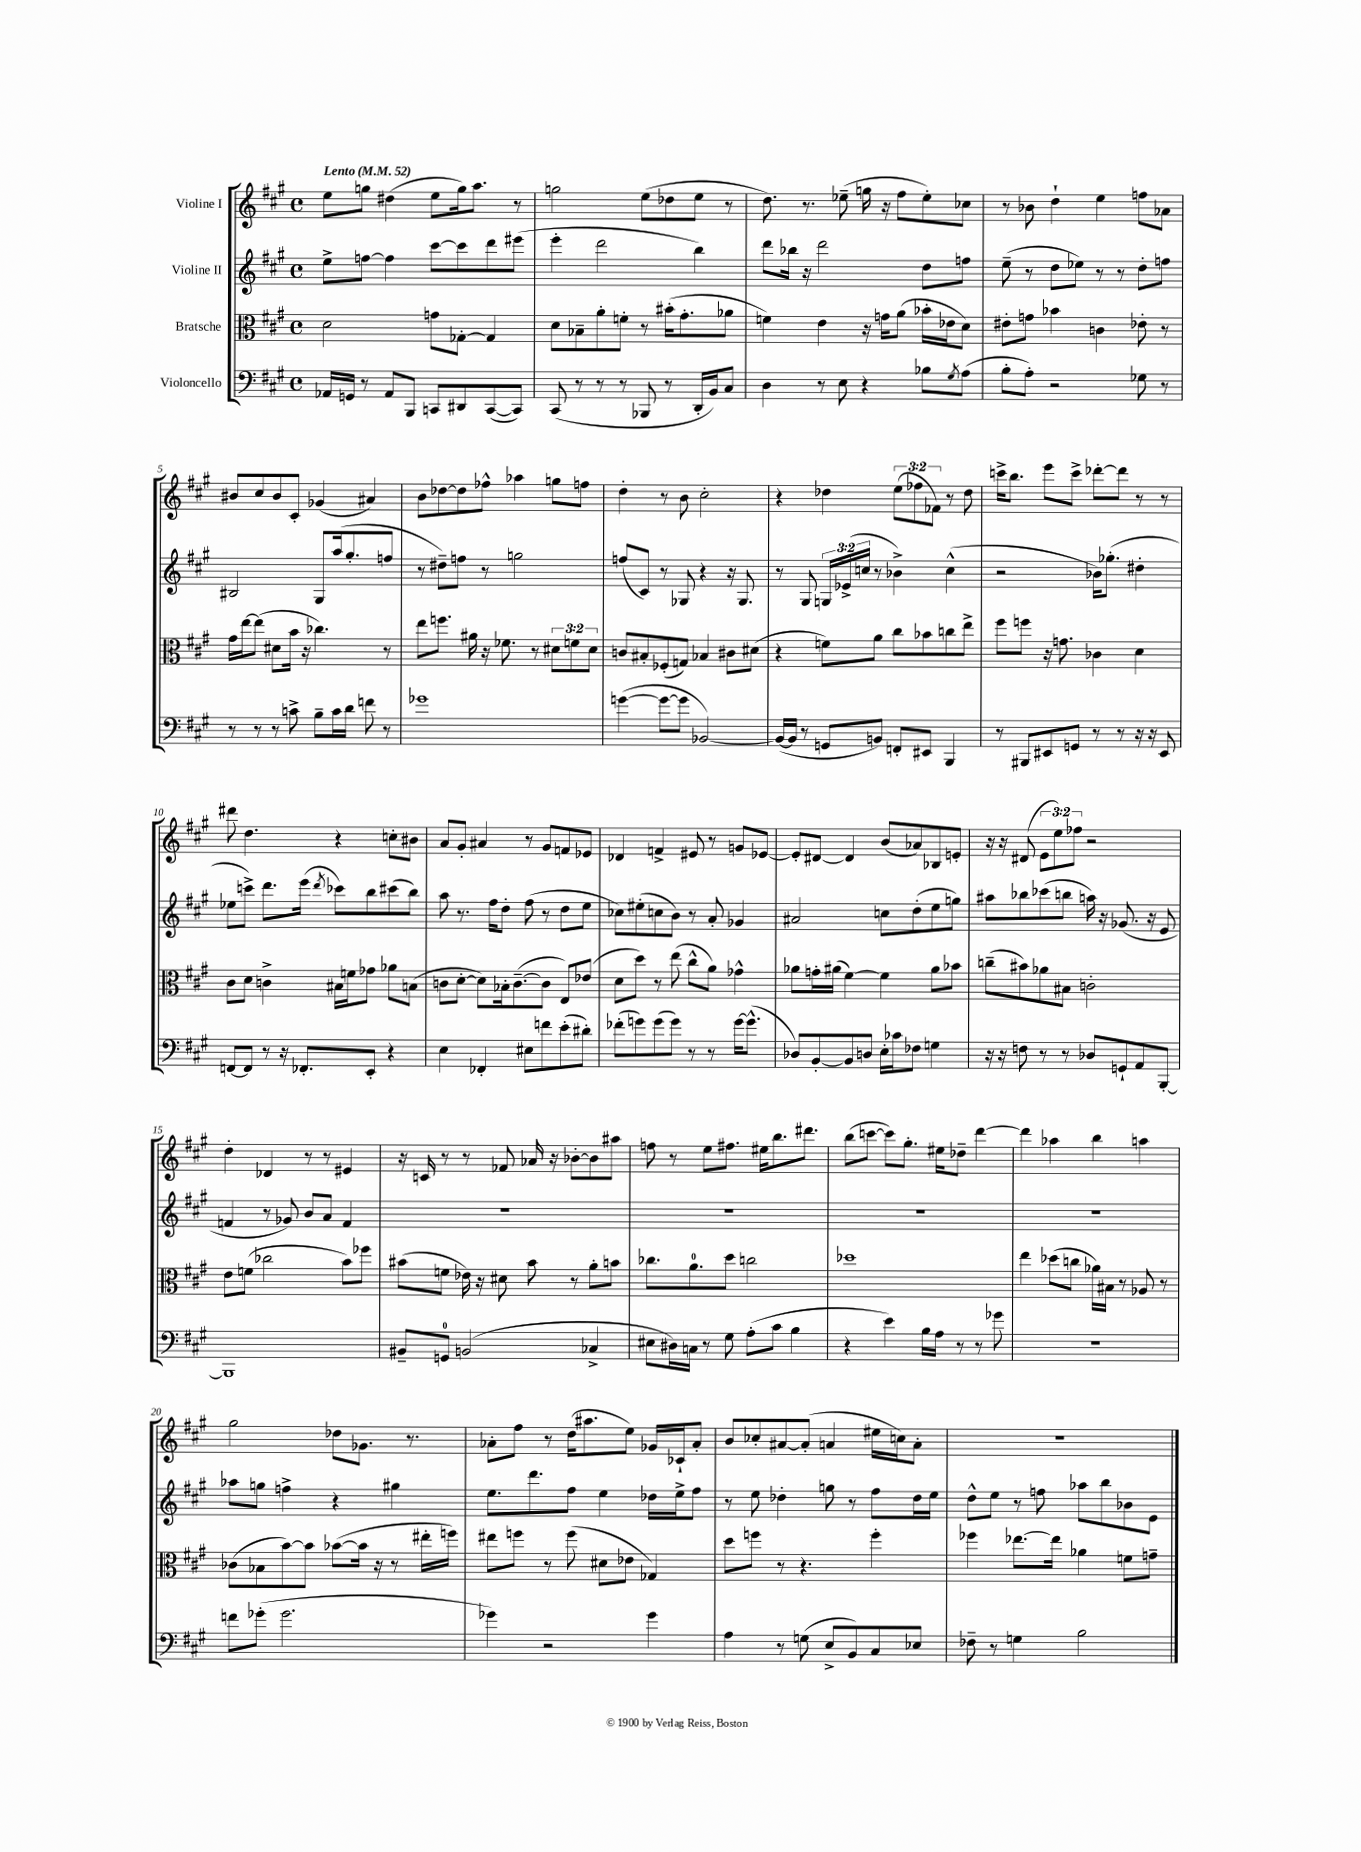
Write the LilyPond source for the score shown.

<<
\new StaffGroup <<
\new Staff = "s0" \with { instrumentName = "Violine I" } {
    \clef treble \key a \major \defaultTimeSignature \time 4/4 \override Staff.TupletNumber.text = #tuplet-number::calc-fraction-text \tempo "Lento" 4 = 52
    e''8 g''8 dis''4( e''8 g''16) a''8. r8 |
    g''2 e''8( des''8 e''8 r8 |
    d''8.) r8. ees''8--( g''16 r16 fis''8 ees''8-.) ces''8 |
    r8 bes'8 d''4-! e''4 f''8 aes'8 |
    bis'8 cis''8 bis'8 cis'8-. ges'4( ais'4) |
    b'8 des''8~ des''8 fes''8-^ aes''4 g''8 f''8 |
    d''4-. r8 b'8 cis''2-. |
    r4 des''4 \tuplet 3/2 { e''8( fes''8 fes'8) } r8 des''8 |
    c'''16-> b''8. e'''8 c'''8-> des'''8~-. des'''8 r8 r8 |
    dis'''8 d''4. r4 c''8-. bis'8 |
    a'8 gis'8-. ais'4 r8 gis'8 f'8 ees'8 |
    des'4 f'4-> eis'8 r8 g'8 ees'8~ |
    ees'8-. dis'8~ dis'4 b'8( aes'8) bes8 e'8-. |
    r16 r16 dis'8( \tuplet 3/2 { e'8 e''8) fes''8 } r2 |
    d''4-. des'4 r8 r8 eis'4 |
    r16 c'16 r8 r8 fes'8 aes'16 r16 bes'8~-. bes'8 ais''8 |
    f''8 r8 e''8 fis''8. eis''16 b''8. dis'''8. |
    b''8( c'''8~ c'''8) gis''8.-. eis''16 des''8-- d'''4~ |
    d'''4 aes''4 b''4 a''4 |
    gis''2 des''8 ges'8. r8. |
    aes'8-. fis''8 r8 d''16( ais''8. e''8) ges'16 ces'16-! aes'8-. |
    b'8 ces''8-. ais'8~ ais'8-.( a'4 eis''16 c''16) a'8-. |
    r1 \bar "|." |
}
\new Staff = "s1" \with { instrumentName = "Violine II" } {
    \clef treble \key a \major \defaultTimeSignature \time 4/4 \override Staff.TupletNumber.text = #tuplet-number::calc-fraction-text
    e''8-> f''8~ f''4 cis'''8~ cis'''8 d'''8 eis'''8( |
    e'''4-. d'''2 b''4) |
    d'''8 bes''16 r16 d'''2 d''8 f''8 |
    e''8--( r8 d''8 ees''8) r8 r8 d''8-. f''8 |
    bis2 gis8 a''16( gis''8.-. f''8 |
    r8 dis''8--) f''8 r8 g''2 |
    f''8( cis'8) r8 ges8 r4 r16 ges8. |
    r8 gis8 \tuplet 3/2 { g16 ees'16->( c''16 } r8 bes'4->) c''4-^( |
    r2 bes'16) ges''8.-.( dis''4-. |
    ees''8 c'''8->) d'''8. e'''16( \acciaccatura { d'''8 } ces'''8) b''8 cis'''8( b''8) |
    a''8 r8. fis''16 d''8-. fis''8( r8 d''8 e''8 |
    ces''8) eis''8-.( c''8 b'8) r8 a'8-. ges'4 |
    ais'2 c''8 d''8-.( e''8 g''8) |
    ais''8 bes''8 ces'''8( b''8 a''16) r16 ges'8.( r16 e'8 |
    f'4 r8 ges'8) b'8 a'8 f'4 |
    R1 |
    R1 |
    R1 |
    R1 |
    aes''8 g''8 f''4-> r4 gis''4 |
    e''8. d'''8. fis''8 e''4 des''16 e''16-> fis''8 |
    r8 e''8 des''4-. g''8 r8 fis''8 des''16 e''16 |
    d''8-^ e''8 r8 f''8 aes''8 b''8 bes'8 e'8 \bar "|." |
}
\new Staff = "s2" \with { instrumentName = "Bratsche" } {
    \clef alto \key a \major \defaultTimeSignature \time 4/4 \override Staff.TupletNumber.text = #tuplet-number::calc-fraction-text
    d'2 g'8 ges8~-. ges4 |
    d'8 bes8-- a'8-. f'8-. r8 bis'16-.( gis'8.-. aes'8 |
    f'4) e'4 r16 g'16 a'8( bes'16-. ees'16 d'8) |
    eis'8-. g'8 bes'4 c'4 ees'8-. r8 |
    gis'16 e''16~ e''8( dis'8 b'16 r16 ces''4.) r8 |
    e''8 f''8. ais'16 r16 fes'8. r8 \tuplet 3/2 { dis'8 f'8 dis'8 } |
    c'8 bis8-. fes8-.( g8) bes4 cis'8 dis'8( |
    r4 f'8) a'8 cis''8 bes'8 c''8 e''8-> |
    fis''8 f''8 r16 g'8. ces'4 d'4 |
    cis'8 d'8 c'4-> bis16 f'16 ges'8 aes'8 b8( |
    c'8 d'8~-. d'8) bes16-. c'8.~--( c'8 e8) ees'8( |
    d'8 d''8) r8 e''8( cis''8-^ a'8) ges'4-^ |
    aes'8 g'16-. ais'16( fis'4~) fis'4 ais'8 bes'8 |
    c''8--( bis'8) aes'8 bis8 c'2-. |
    e'8 f'8( ces''2 b'8) fes''8 |
    bis'8( f'8 ees'16) r16 dis'8 bis'8 r8 a'8-. b'8 |
    ces''8. a'8.-0 d''8 c''2 |
    des''1 |
    e''4 des''8( c''8 aes'16) bis16 r8 aes8 r8 |
    ces'8( bes8 b'8~) b'8 bes'8~( bes'16 r16 r8 eis''16-. f''16) |
    eis''8 f''8 r8 f''8( dis'8 ees'8 ges4) |
    d''8 f''8 r8 r4. f''4-. |
    fes''4 ees''8.~ ees''16 aes'4 f'8 g'8-- \bar "|." |
}
\new Staff = "s3" \with { instrumentName = "Violoncello" } {
    \clef bass \key a \major \defaultTimeSignature \time 4/4
    aes,16 g,16 r8 aes,8 b,,8 c,8 dis,8 c,8~( c,8) |
    cis,8( r8 r8 r8 bes,,8 r8 d,16-. b,16) cis8 |
    d4 r8 e8 r4 bes8 \acciaccatura { gis8 } a8( |
    b8-. a8-.) r2 ges8 r8 |
    r8 r8 r8 c'8-> b8-- c'16 d'16 f'8 r8 |
    ges'1 |
    g'4~( g'8~ g'8 bes,2~) |
    bes,16~( bes,16 r8 g,8 b,8) f,8-. eis,8 b,,4 |
    r8 bis,,8 eis,8 g,8 r8 r8 r16 r16 eis,8 |
    f,8~ f,8 r8 r16 fes,8.-. e,8-. r4 |
    e4 fes,4-. eis8 f'8 e'8-.( dis'8-.) |
    fes'8-.( g'8) g'8( g'8) r8 r8 g'16~ g'8.-^( |
    des8) b,8~-. b,8 d8 e16-. ces'16 fes8 g4 |
    r16 r16 f8 r8 r8 des8 g,8-! a,8 b,,8~-. |
    b,,1 |
    bis,8-- g,8-0 b,2( ces4-> |
    eis8 dis16) c16 r8 gis8 a8-.( cis'8 b4 |
    r4 e'4) b16 a16 r8 r8 ges'8 |
    R1 |
    f'8 ges'8-.( ges'2. |
    ges'4) r2 ges'4 |
    a4 r8 g8( e8-> b,8) cis8 ees8 |
    fes8-- r8 g4 b2 \bar "|." |
}
>>
>>
